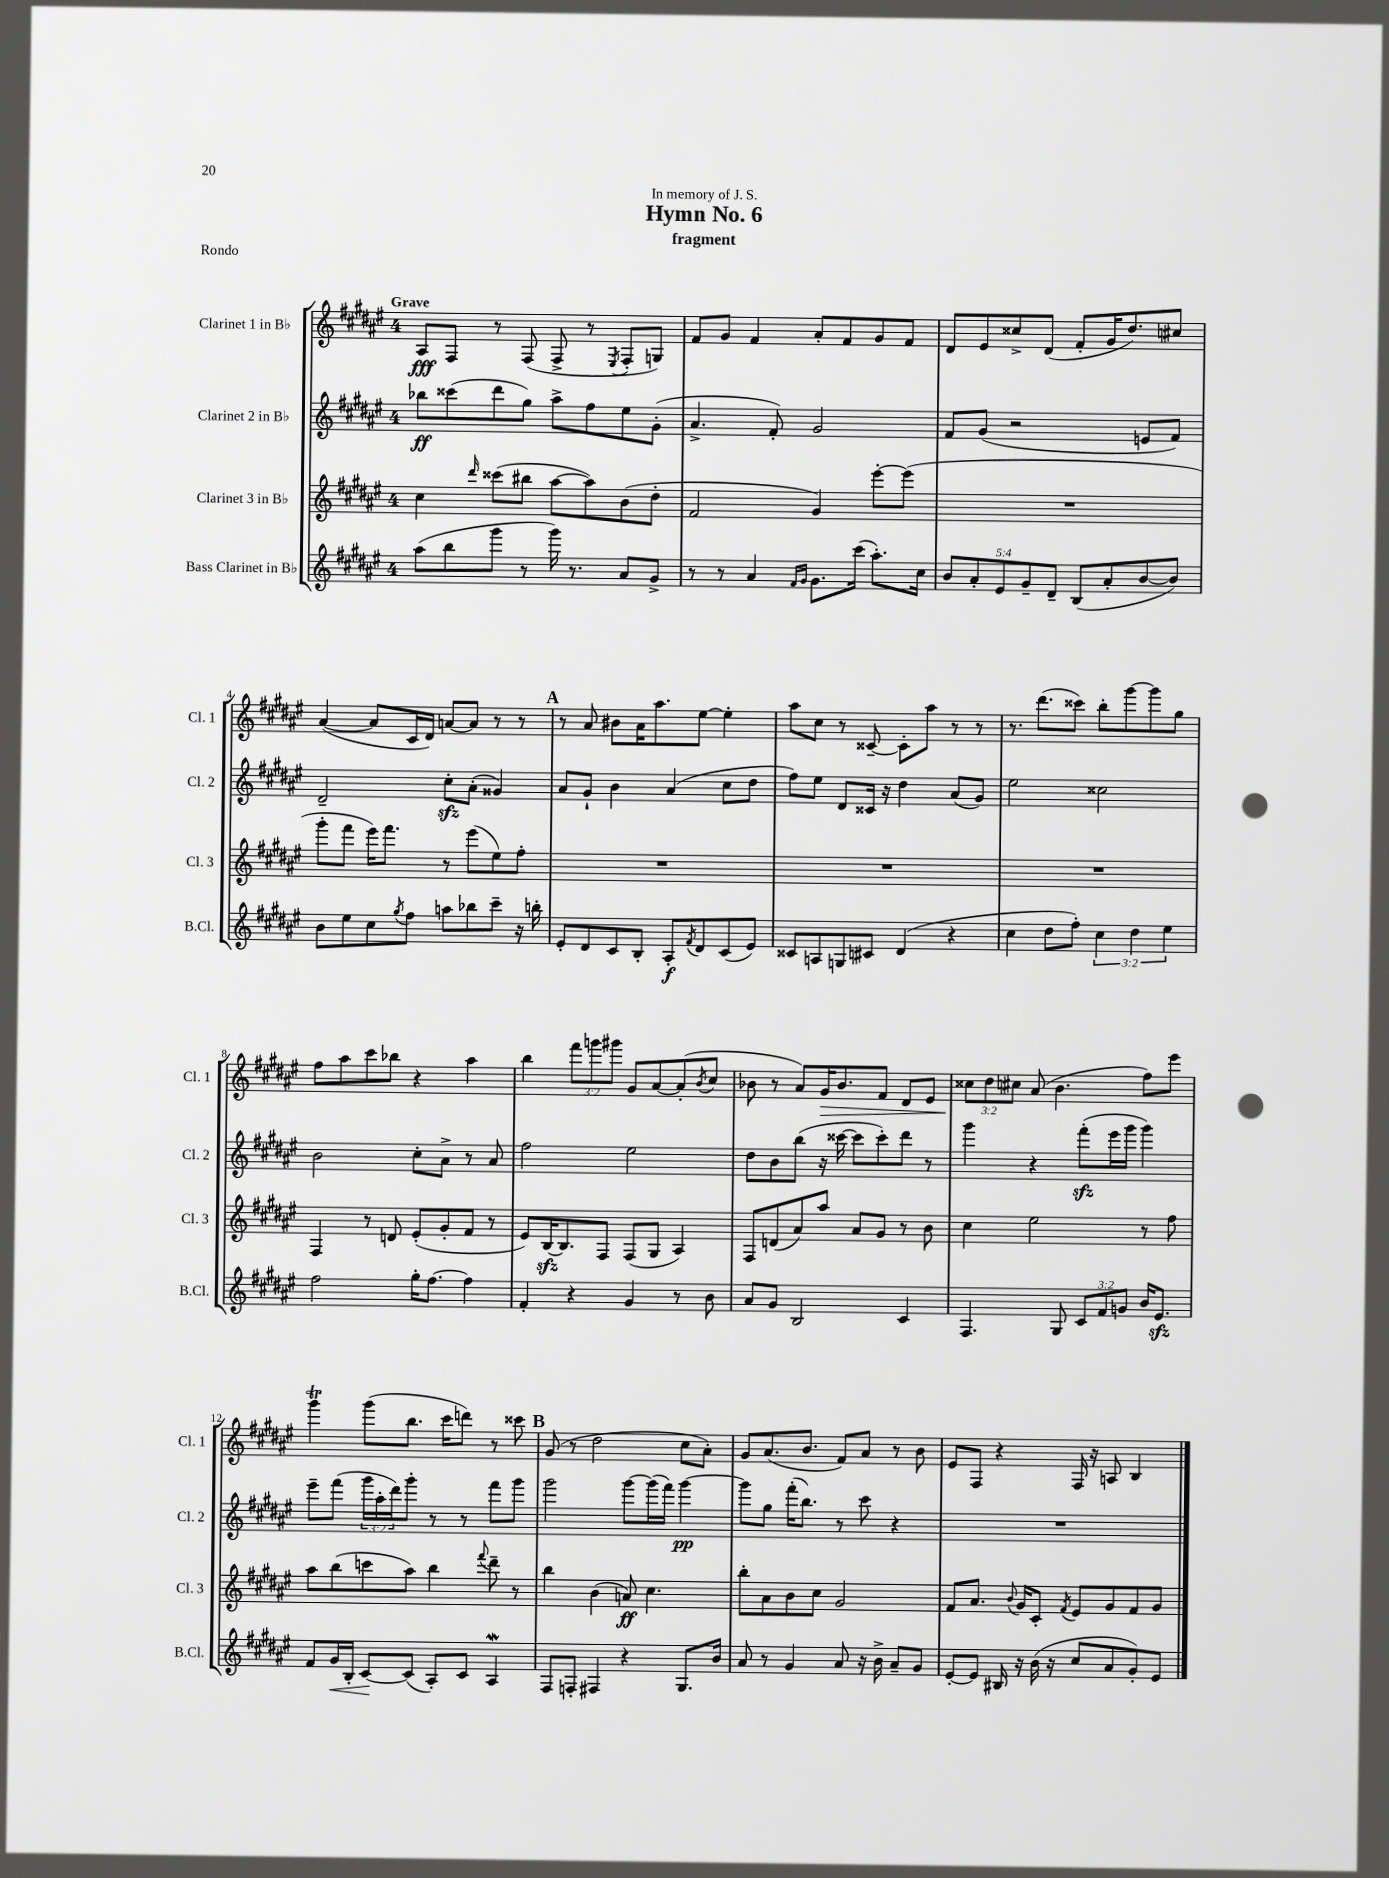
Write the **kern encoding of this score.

**kern	**kern	**kern	**kern
*staff4	*staff3	*staff2	*staff1
*clefG2	*clefG2	*clefG2	*clefG2
*k[f#c#g#d#a#e#]	*k[f#c#g#d#a#e#]	*k[f#c#g#d#a#e#]	*k[f#c#g#d#a#e#]
*M4/4	*M4/4	*M4/4	*M4/4
(8aa#\L	4cc#\	8bb-\L	8A#/L
8bb\	.	(8ccc##\	8F#/J
.	16qqddd#/	.	.
8ggg#\J	(8ccc##\L	8ddd#\	8r
8r	8bb#\J	8gg#\J)	(8F#/
16ggg#\)	[8aa#\L	8aa#^\L	8F#^/
8.r	.	.	.
.	8aa#\])	8ff#\	8r
.	.	.	8qE#/
8a#/L	(8b\	8ee#\	8F#'/L
8g#^/J	8dd#'\J	(8g#'\J	8G/J)
=	=	=	=
8r	2f#/	4.a#^/	8f#/L
8r	.	.	8g#/J
4a#/	.	.	4f#/
.	.	8f#'/)	.
16qqf#/LL	.	.	.
16qqg#/JJ	.	.	.
8.g#\L	4g#/)	2g#/	8a#'/L
.	.	.	8f#/
(16ccc#\Jk	.	.	.
8.aa#'\L)	[8eee#'\L	.	8g#/
.	(8eee#\]J	.	8f#/J
16cc#\Jk	.	.	.
=	=	=	=
10b/L	1r	8f#/L	8d#/L
10a#'/	.	.	.
.	.	(8g#/J	8e#/
10e#/	.	.	.
.	.	2r	8cc##^/
10g#~/	.	.	.
.	.	.	(8d#/J
10d#~/J	.	.	.
(8B/L	.	.	8f#'/L
8a#'/	.	.	16g#/K
.	.	.	8.dd#/)
[8b/	.	8e/L	.
8b/]J)	.	8f#/J)	8cc#/J
=	=	=	=
8b\L	8ggg#'\L	2d#~/	([4a#/
8ee#\	8fff#\J	.	.
8cc#\	16eee#\LK)	.	8a#/]L
.	8.fff#\J	.	.
8qgg#/	.	.	.
8ff#\J	.	.	16c#/L
.	.	.	16d#/JJ)
8aa\L	8r	8cc#'\L	[8a/L
8bb-\	(8eee#\L	(8a#'\J	8a/]J
8ccc#~\J	8ee#\)	4g##/)	8r
16r	8ff#'\J	.	8r
16bb'\	.	.	.
=	=	=	=
8e#'/L	1r	8a#/L	8r
8d#/	.	8g#`/J	8a#/
8c#/	.	4b\	8b#\L
8B'/J	.	.	16a#\K
.	.	.	8.aa#\
8A#'/L	.	(4a#/	.
8qf#/	.	.	.
8d#/	.	.	[8ee#\J
(8c#/	.	8cc#\L	4ee#'\]
8e#/J)	.	8dd#\J	.
=	=	=	=
8c##/L	1r	8ff#\L)	8aa#\L
8A/	.	8ee#\J	8cc#\J
8G/	.	8d#/L	8r
8c#/J	.	16c##/Jk	[8c##~/
.	.	16r	.
(4d#/	.	4dd#\	8c##'\]L
.	.	.	8aa#\J
4r	.	(8a#/L	8r
.	.	8g#/J)	8r
=	=	=	=
4cc#\	1r	2ee#\	8.r
.	.	.	(8.ddd#\L
8dd#\L	.	.	.
8ff#'\J)	.	.	8ccc##\J)
6cc#\	.	2cc##\	8bb'\L
.	.	.	[8ggg#\
6dd#\	.	.	.
.	.	.	8ggg#\]
6ee#\	.	.	.
.	.	.	8gg#\J
=	=	=	=
2ff#\	4F#/	2b\	8ff#\L
.	.	.	8aa#\
.	8r	.	8ccc#\
.	8d/	.	8bb-\J
16gg#'\LK	(8e#'/L	8cc#'\L	4r
[8.ff#\J	.	.	.
.	8g#'/	8a#^\J	.
4ff#\]	8f#/J	8r	4aa#\
.	8r	8a#/	.
=	=	=	=
4f#'/	8e#/L)	2ff#\	4bb\
.	[16B/K	.	.
.	8.B/]	.	.
4r	.	.	12fff#\L
.	.	.	12ggg\
.	8F#/J	.	.
.	.	.	12ggg#\J
4g#/	(8F#/L	2ee#\	8g#/L
.	8G#/J	.	[8a#/
8r	4A#/)	.	(8a#'/]
.	.	.	8qb/
8b\	.	.	8cc#/J
=	=	=	=
8a#/L	8F#/L	8dd#\L	8b-\
8g#/J	(8d/	8b\	8r
2B/	8a#/)	(8bb\J	8a#/L)
.	8aa#/J	16r	16g#/K
.	.	[16ccc##\	8.b-/
.	8a#/L	8ccc##\]L	.
.	8g#/J	8ccc##'\)	8f#/J
4c#/	8r	8ddd#\J	8d#/L
.	8b\	8r	8e#/J
=	=	=	=
4.F#/	4cc#\	4ggg#\	12cc##\L
.	.	.	12dd#\
.	.	.	12cc#\J
.	2ee#\	4r	(8a#/
8G#/	.	.	4.b\
12c#/L	.	(8fff#'\L	.
12f#/	.	.	.
.	.	16eee#\L	.
12g/J	.	.	.
.	.	16ggg#\JJ	.
16b/LK	8r	4ggg#\)	8ff#\L)
8.e#/J	.	.	.
.	8ff#\	.	8eee#\J
=	=	=	=
8f#/L	8aa#\L	8eee#~\L	4ggg#\
16g#/L	(8bb\	(8fff#\J	.
16B'/JJ	.	.	.
[8c#/L	8ccc\	24ggg#\LL	(8ggg#\L
.	.	24aa#'\	.
.	.	24ddd#\J)	.
(8c#/]J	8aa#\J)	8ggg#'\J	8.bb\J
8A#'/L)	4bb\	8r	.
.	.	.	16ccc#\LK
8c#/J	.	8r	8ddd\J)
.	8qqfff#/	.	.
4A#/	8ddd#~\	8fff#\L	8r
.	8r	8ggg#\J	8ccc##\
=	=	=	=
8F#/L	4bb\	2ggg#\	(8g#/
8F'/J	.	.	8r
4F#/	(4b\	.	2dd#\
4r	8a/)	[8ggg#\L	.
.	4.cc#\	(16ggg#\]L	.
.	.	16fff#\JJ)	.
8.G#/L	.	[4ggg#\	8cc#\L
.	.	.	8a#'\J)
16b/Jk	.	.	.
=	=	=	=
8a#/	8bb'\L	8ggg#\]L	8g#/L
8r	8a#\	8gg#\J	(8.a#/
4g#/	8b\	(16fff#'\LK	.
.	.	8.bb\J)	8.b/J
.	8cc#\J	.	.
8a#/	2g#/	8r	8f#/L)
16r	.	8ccc#\	8a#/J
16b^\	.	.	.
8a#~/L	.	4r	8r
8g#/J	.	.	8b\
=	=	=	=
[8e#'/L	8f#/L	1r	8e#/L
8e#/]J	8.a#/J	.	8F#/J
16B#/	.	.	4r
.	8qqb/	.	.
16r	16g#/LK	.	.
(16b\	8c#'/J	.	.
16r	.	.	.
.	8qf#/	.	.
8cc#/L	8e#/L	.	16F#/
.	.	.	16r
8a#/	8g#/	.	8A/
8g#'/)	8f#/	.	4B/
8e#/J	8g#/J	.	.
==	==	==	==
*-	*-	*-	*-
